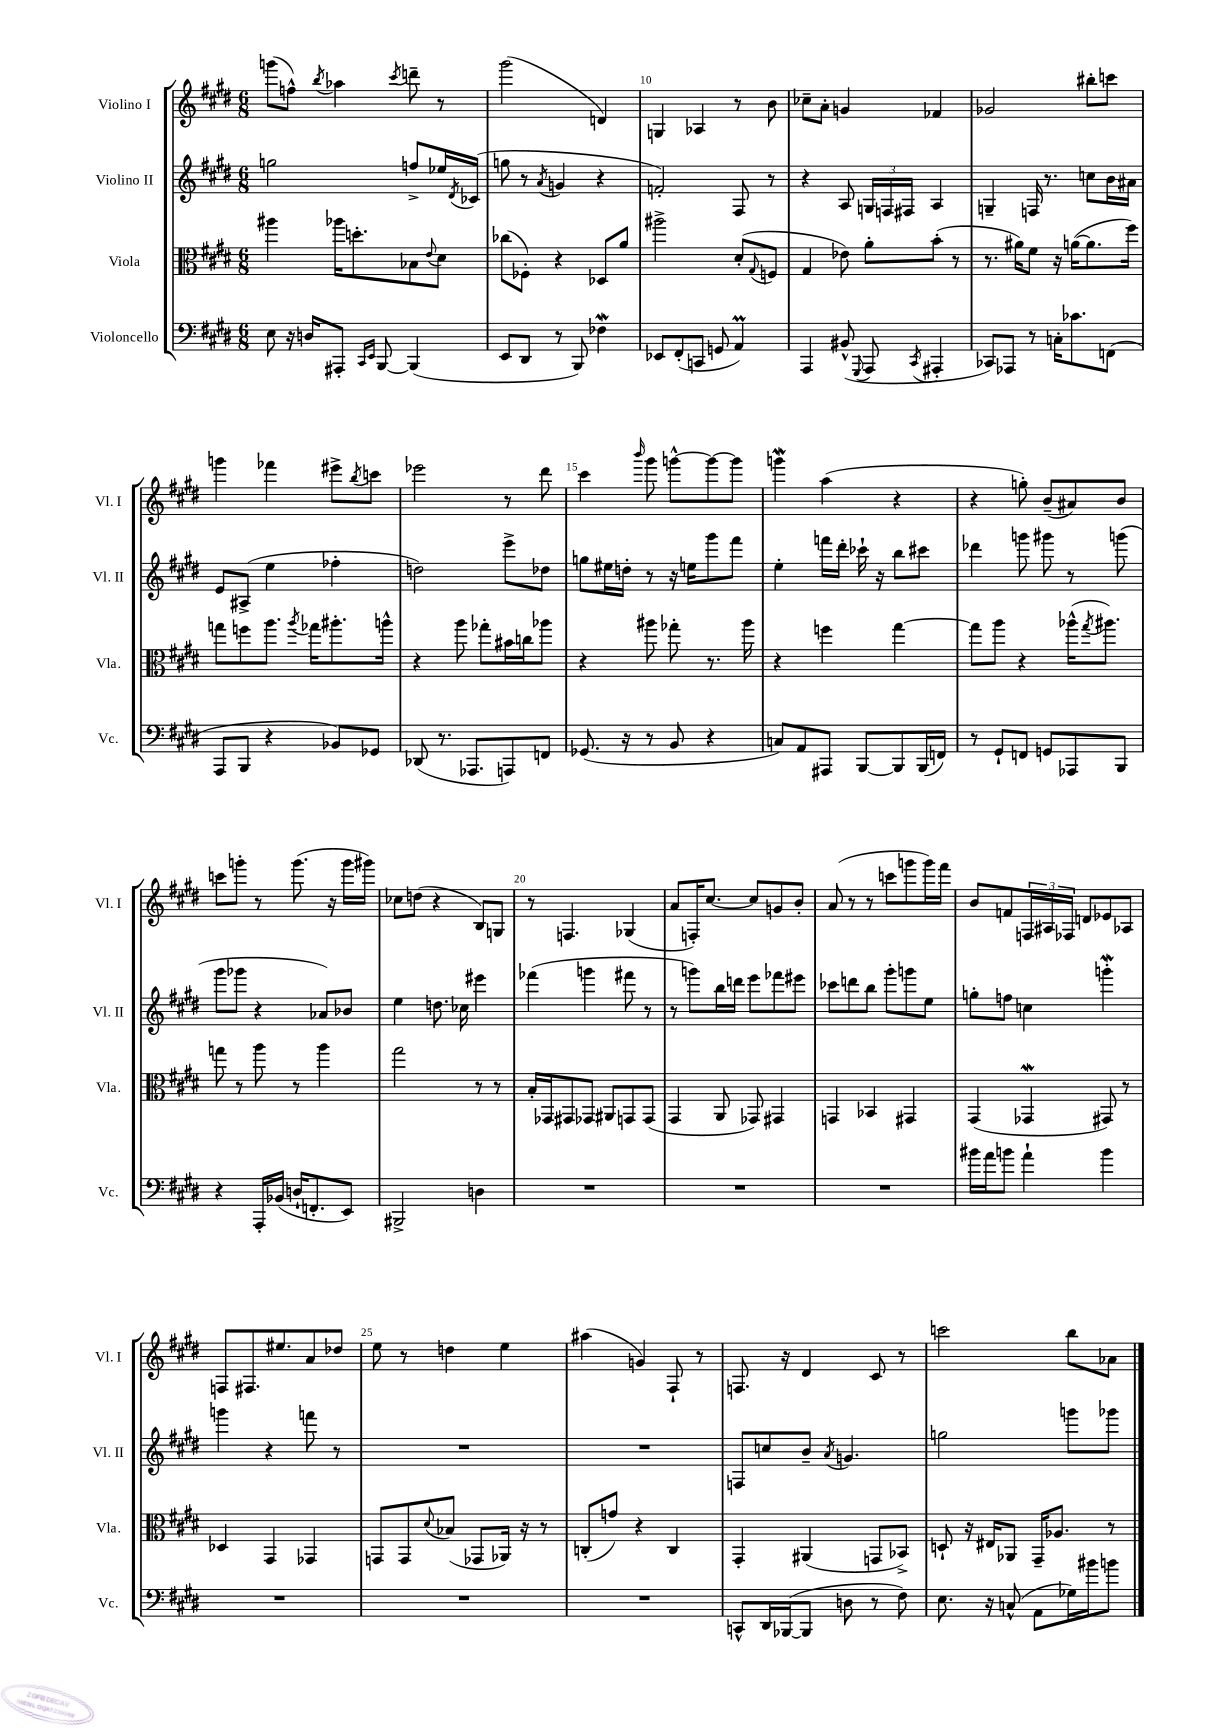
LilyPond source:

<<
\new StaffGroup <<
\new Staff = "s0" \with { instrumentName = "Violino I" shortInstrumentName = "Vl. I" } {
    \clef treble \key e \major \numericTimeSignature \time 6/8
    g'''8( f''8-^) \acciaccatura { b''8 } aes''4 \acciaccatura { cis'''8 } d'''8-- r8 |
    gis'''2( d'4) |
    g4 aes4 r8 b'8 |
    ces''8-- a'8-. g'4 fes'4 |
    ges'2 bis''8-. c'''8 |
    g'''4 fes'''4 eis'''8-> \acciaccatura { b''8 } c'''8 |
    ees'''2 r8 dis'''8 |
    cis'''4 \grace { b'''16 } gis'''8 g'''8~-^ g'''8~ g'''8 |
    g'''4\mordent a''4( r4 |
    r4 g''8-.) b'8--( ais'8) b'8 |
    c'''8 g'''8-. r8 g'''8.( r16 g'''16 gis'''16) |
    ces''8 d''8( r4 b8) g8 |
    r8 f4. ges4( |
    a'8 f16-.) cis''8.~ cis''8 g'8 b'8-. |
    a'8( r8 r8 c'''8 g'''8 g'''16) fis'''16 |
    b'8 f'8 \tuplet 3/2 { f16 ais16 fes16 } d'8 ees'8 aes8 |
    f8 fis8. eis''8. a'8 des''8 |
    e''8 r8 d''4 e''4 |
    ais''4( g'4) fis8-! r8 |
    f8. r16 dis'4 cis'8 r8 |
    c'''2 b''8 aes'8 \bar "|." |
}
\new Staff = "s1" \with { instrumentName = "Violino II" shortInstrumentName = "Vl. II" } {
    \clef treble \key e \major \numericTimeSignature \time 6/8
    g''2 f''8-> ees''16 \acciaccatura { dis'8 } ces'16( |
    g''8 r8 \acciaccatura { a'8 } g'4 r4 |
    f'2-.) fis8 r8 |
    r4 a8 \tuplet 3/2 { g16 f16 fis16 } a4 |
    g4-- f16 r8. c''8 b'16 ais'16 |
    e'8 ais8->( e''4 fes''4-. |
    d''2) e'''8-> des''8 |
    g''8 eis''16 d''16-. r8 r16 e''16 gis'''8 fis'''8 |
    e''4-. f'''16 dis'''16-. ces'''16-! r16 b''8 cis'''8 |
    des'''4 g'''8 gis'''8 r8 g'''8( |
    gis'''8 ges'''8 r4 aes'8) bes'8 |
    e''4 d''8. ces''16 eis'''4 |
    fes'''4( g'''4 fis'''8 r8 |
    r8 g'''8) b''16 d'''16 e'''8 fes'''8 eis'''8 |
    ces'''8 d'''8 b''8 gis'''8-. g'''8 e''8 |
    g''8-. f''8 c''4 g'''4-.\mordent |
    g'''4 r4 f'''8 r8 |
    R2. |
    R2. |
    f8 c''8 b'8-- \acciaccatura { a'8 } g'4. |
    g''2 g'''8 ges'''8 \bar "|." |
}
\new Staff = "s2" \with { instrumentName = "Viola" shortInstrumentName = "Vla." } {
    \clef alto \key e \major \numericTimeSignature \time 6/8
    ais''4 aes''16 d''8.-. bes8 \appoggiatura { e'8 } dis'8 |
    ces''8( fes8-.) r4 des8 a'8 |
    ais''2-> dis'8-.( \appoggiatura { gis8 } f8 |
    gis4 ees'8) a'8-. b'8-.( r8 |
    r8. ais'16) fis'8 r16 a'16~( a'8. fis''16) |
    g''8 f''8 a''8. \acciaccatura { a''8 } ges''16 ais''8.-. a''16-^ |
    r4 a''8 ges''8-. bis'16 c''16 aes''8 |
    r4 ais''8 ges''8-. r8. ais''16 |
    r4 f''4 gis''4~ |
    gis''8 a''8 r4 aes''16-^( \acciaccatura { gis''8 } ais''8.) |
    g''8 r8 a''8 r8 a''4 |
    gis''2 r8 r8 |
    b16-. ges,16 gis,8 ges,8 ais,8 g,8 g,8( |
    gis,4 a,8 ges,8) gis,4 |
    g,4 bes,4 gis,4 |
    gis,4( ges,4\mordent gis,8) r8 |
    des4 gis,4 ges,4 |
    g,8 g,8 \appoggiatura { dis'8 } bes8( ges,8 aes,16) r16 r8 |
    c8-.( g'8) r4 c4 |
    gis,4-. ais,4( g,8 bes,8->) |
    d8-! r16 eis16 aes,8 gis,16-- aes8. r8 \bar "|." |
}
\new Staff = "s3" \with { instrumentName = "Violoncello" shortInstrumentName = "Vc." } {
    \clef bass \key e \major \numericTimeSignature \time 6/8
    e8 r16 d16 ais,,8-. \grace { cis,16 e,16 } b,,8~ b,,4( |
    e,8 dis,8 r8 b,,8) fes4\mordent |
    ees,8 fis,8-.( c,8 g,8 a,4\prall) |
    a,,4 bis,8-^( \appoggiatura { gis,,8 } a,,8 \acciaccatura { cis,8 } ais,,4-. |
    ces,8) aes,,8 r8 c16-. ces'8. f,8( |
    a,,8 b,,8 r4 bes,8) ges,8 |
    des,8( r8. aes,,8. a,,8) f,8 |
    ges,8.( r16 r8 b,8 r4 |
    c8) a,8 ais,,8 b,,8~ b,,8 b,,16( f,16) |
    r8 gis,8-! f,8 g,8 aes,,8 b,,8 |
    r4 a,,16-. bes,16( d16-! f,8.-. e,8) |
    bis,,2-> d4 |
    R2. |
    R2. |
    R2. |
    bis'16 a'16 b'8 a'4-! b'4 |
    R2. |
    R2. |
    R2. |
    c,8-^ dis,16 bes,,16~( bes,,8 d8 r8 fis8) |
    e8. r16 c8-^( a,8 ges16) bis'16 b'8 \bar "|." |
}
>>
>>
\layout { \context { \Score currentBarNumber = #8 \override BarNumber.break-visibility = ##(#f #t #t) barNumberVisibility = #(every-nth-bar-number-visible 5) } }
